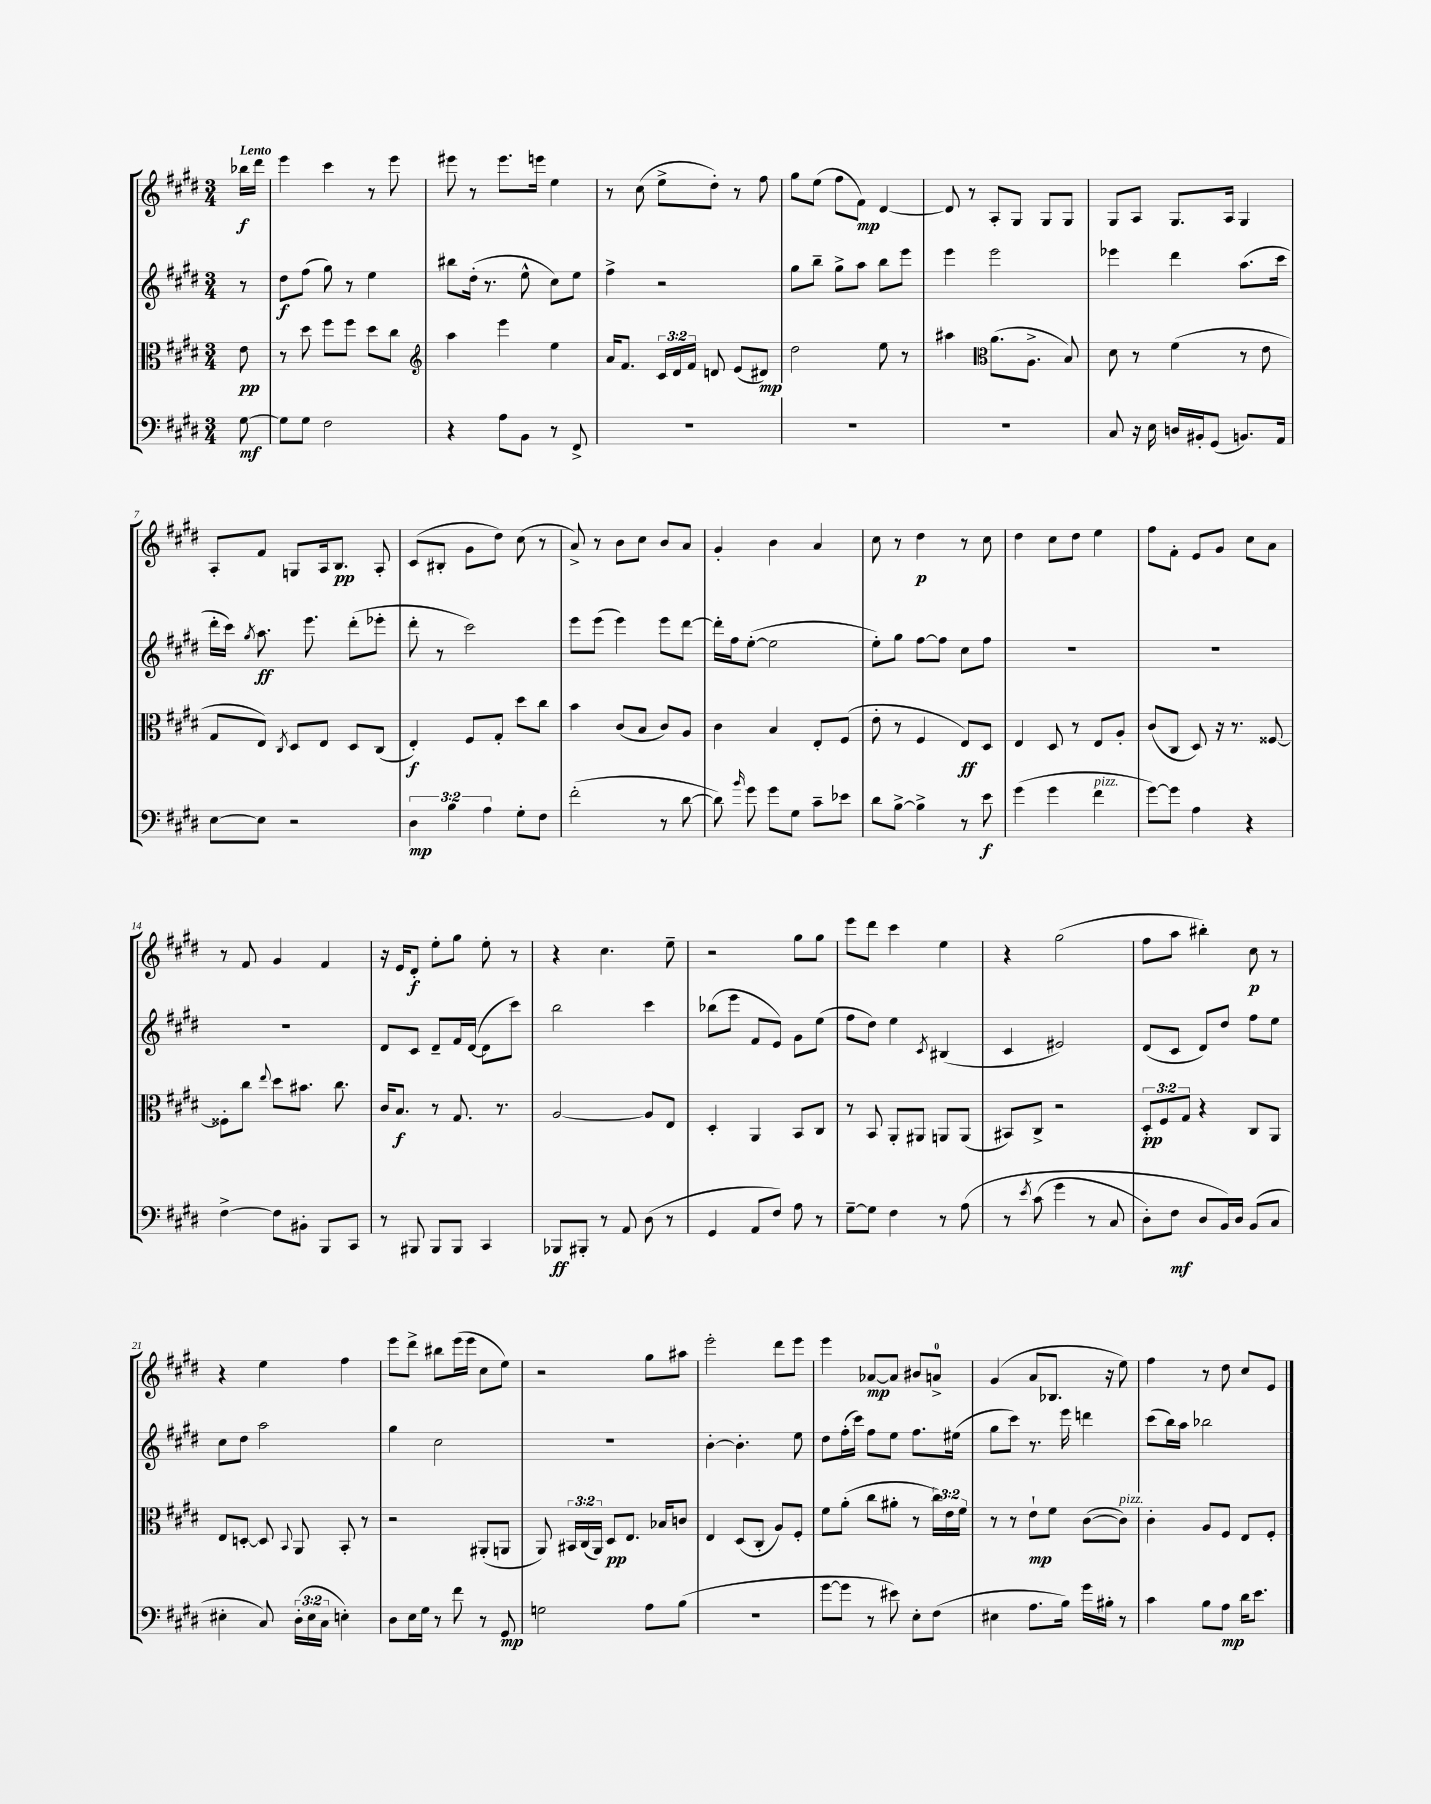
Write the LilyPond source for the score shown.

<<
\new StaffGroup <<
\new Staff = "s0" {
    \clef treble \key e \major \numericTimeSignature \time 3/4 \partial 8 \tempo "Lento"
    \autoBeamOff bes''16[\f dis'''16] |
    e'''4 cis'''4 r8 e'''8 |
    eis'''8 r8 eis'''8.[ e'''16] e''4 |
    r8 cis''8( e''8[-> dis''8]-.) r8 fis''8 |
    gis''8[ e''8]( fis''8[ fis'8]\mp) dis'4~ |
    dis'8 r8 a8[-. gis8] gis8[ gis8] |
    gis8[ a8] gis8.[ a16] gis4 |
    a8[-. fis'8] g8[ a16 b8.]\pp a8-. |
    cis'8[( bis8]-. gis'8[ dis''8]) cis''8( r8 |
    a'8->) r8 b'8[ cis''8] b'8[ a'8] |
    gis'4-. b'4 a'4 |
    cis''8 r8 dis''4\p r8 cis''8 |
    dis''4 cis''8[ dis''8] e''4 |
    fis''8[ fis'8]-. e'8[ gis'8] cis''8[ a'8] |
    r8 fis'8 gis'4 fis'4 |
    r16 e'16[ dis'8]-.\f e''8[-. gis''8] e''8-. r8 |
    r4 cis''4. e''8-- |
    r2 gis''8[ gis''8] |
    e'''8[ dis'''8] cis'''4 e''4 |
    r4 gis''2( |
    fis''8[ a''8] bis''4-.) cis''8\p r8 |
    r4 e''4 fis''4 |
    e'''8[ dis'''8]-> bis''8[ e'''16( e'''16] cis''8[ e''8]) |
    r2 gis''8[ ais''8] |
    e'''2-. dis'''8[ e'''8] |
    e'''4 aes'8[~\mp aes'8] bis'8[ a'8]-0-> |
    gis'4( a'8[ bes8.] r16 e''8) |
    fis''4 r8 dis''8 cis''8[ e'8] \bar "|." |
}
\new Staff = "s1" {
    \clef treble \key e \major \numericTimeSignature \time 3/4 \partial 8
    \autoBeamOff r8 |
    dis''8[\f fis''8]( gis''8) r8 e''4 |
    bis''8[ dis''16]-.( r8. e''8-^ cis''8[) e''8] |
    fis''4-> r2 |
    gis''8[ b''8]-- gis''8[-> a''8] b''8[ e'''8] |
    e'''4 e'''2 |
    ees'''4 dis'''4 a''8.[( cis'''16] |
    dis'''16[-. cis'''16]) \acciaccatura { gis''8 } a''8.\ff e'''8. dis'''8[-.( ees'''8]-. |
    dis'''8-. r8 cis'''2) |
    e'''8[ e'''8]( e'''4) e'''8[ dis'''8]~ |
    dis'''16[-. fis''16 e''8]~-.( e''2 |
    e''8[-.) gis''8] fis''8[~ fis''8] cis''8[ fis''8] |
    R2. |
    R2. |
    R2. |
    dis'8[ cis'8] dis'8[-- fis'16 dis'16]~( dis'8[ cis'''8]) |
    b''2 cis'''4 |
    bes''8[( e'''8] fis'8[ e'8]) gis'8[ e''8]( |
    fis''8[ dis''8]) e''4 \acciaccatura { cis'8 } bis4( |
    cis'4 eis'2) |
    dis'8[( cis'8] dis'8[) dis''8] fis''8[ e''8] |
    cis''8[ dis''8] a''2 |
    gis''4 cis''2 |
    R2. |
    b'4~-. b'4.-. e''8 |
    dis''8[ fis''16-.( cis'''16]) fis''8[ e''8] fis''8.[ eis''16]( |
    gis''8[ cis'''8]) r8. e'''16 d'''4 |
    cis'''8[( b''16) a''16] bes''2 \bar "|." |
}
\new Staff = "s2" {
    \clef alto \key e \major \numericTimeSignature \time 3/4 \override Staff.TupletNumber.text = #tuplet-number::calc-fraction-text \partial 8
    \autoBeamOff e'8\pp |
    r8 dis''8 fis''8[ fis''8] dis''8[ cis''8] |
    \clef treble a''4 e'''4 e''4 |
    a'16[ fis'8.] \tuplet 3/2 { cis'16[ dis'16 fis'16] } d'8 e'8[( dis'8]\mp) |
    dis''2 e''8 r8 |
    ais''4 \clef alto a'8.[( a8.]-> b8) |
    dis'8 r8 fis'4( r8 e'8 |
    gis8[ e8]) \acciaccatura { cis8 } dis8[ e8] dis8[ cis8]( |
    e4-.\f) fis8[ gis8]-. dis''8[ cis''8] |
    b'4 cis'8[( b8] cis'8[) a8] |
    cis'4 b4 e8[-. fis8]( |
    e'8-. r8 fis4 e8[\ff) dis8] |
    e4 dis8 r8 e8[ a8]-. |
    cis'8[( cis8] dis8) r16 r8. fisis8~ |
    fisis8[-. cis''8] \appoggiatura { e''8 } dis''8[ bis'8.] cis''8. |
    cis'16[ b8.]\f r8 gis8. r8. |
    a2~ a8[ e8] |
    dis4-. a,4 b,8[ cis8] |
    r8 b,8 a,8[-. ais,8] a,8[ a,8]( |
    bis,8[) cis8]-> r2 |
    \tuplet 3/2 { dis8[-.\pp fis8 gis8] } r4 cis8[ a,8] |
    e8[ d8]~-. d8 \appoggiatura { b,8 } a,8 b,8-. r8 |
    r2 ais,8[-.( a,8] |
    a,8) \tuplet 3/2 { bis,16[ cis16( a,16]) } dis8[\pp e8.] bes16[ c'8] |
    e4 dis8[( cis8]-. a8[) fis8]-. |
    fis'8[ a'8]-.( cis''8[ ais'8]-. r8 \tuplet 3/2 { cis''16[) e'16 fis'16] } |
    r8 r8 e'8[-!\mp fis'8] cis'8[~( cis'8]^\markup { \italic "pizz." }) |
    cis'4-. a8[ fis8] e8[ fis8]-. \bar "|." |
}
\new Staff = "s3" {
    \clef bass \key e \major \numericTimeSignature \time 3/4 \override Staff.TupletNumber.text = #tuplet-number::calc-fraction-text \partial 8
    \autoBeamOff gis8~\mf |
    gis8[ gis8] fis2 |
    r4 a8[ b,8] r8 fis,8-> |
    R2. |
    R2. |
    R2. |
    cis8 r16 e16 d16[ bis,16-. gis,8]( b,8.[) a,16] |
    e8[~ e8] r2 |
    \tuplet 3/2 { dis4\mp b4 a4 } gis8[-. fis8] |
    fis'2-.( r8 dis'8~ |
    dis'8) \grace { b'16 } gis'8 gis'8[ gis8] cis'8[-- ees'8] |
    dis'8[ b8]~-> b4-> r8 e'8\f |
    gis'4( gis'4 fis'4^\markup { \italic "pizz." } |
    gis'8[~) gis'8] a4 r4 |
    fis4~-> fis8[ bis,8]-. b,,8[ cis,8] |
    r8 bis,,8 bis,,8[ bis,,8] cis,4 |
    bes,,8[\ff bis,,8]-. r8 a,8 dis8( r8 |
    gis,4 a,8[ fis8]) a8 r8 |
    gis8[~-- gis8] fis4 r8 a8\( |
    r8 \acciaccatura { e'8 } cis'8( gis'4 r8 cis8 |
    dis8[-.) fis8]\mf dis8[ b,16\) dis16] b,8[( cis8] |
    eis4-. cis8) \tuplet 3/2 { dis16[-.( eis16 cis16] } e4-.) |
    dis8[ e16 gis16] r8 fis'8 r8 gis,8\mp |
    g2 a8[ b8]( |
    R2. |
    gis'8[~ gis'8] r8 eis'8) e8[-. fis8]( |
    eis4 a8.[ b16]) gis'16[ bis16]-. r8 |
    cis'4 b8[ a8]\mp dis'16[ e'8.] \bar "|." |
}
>>
>>
